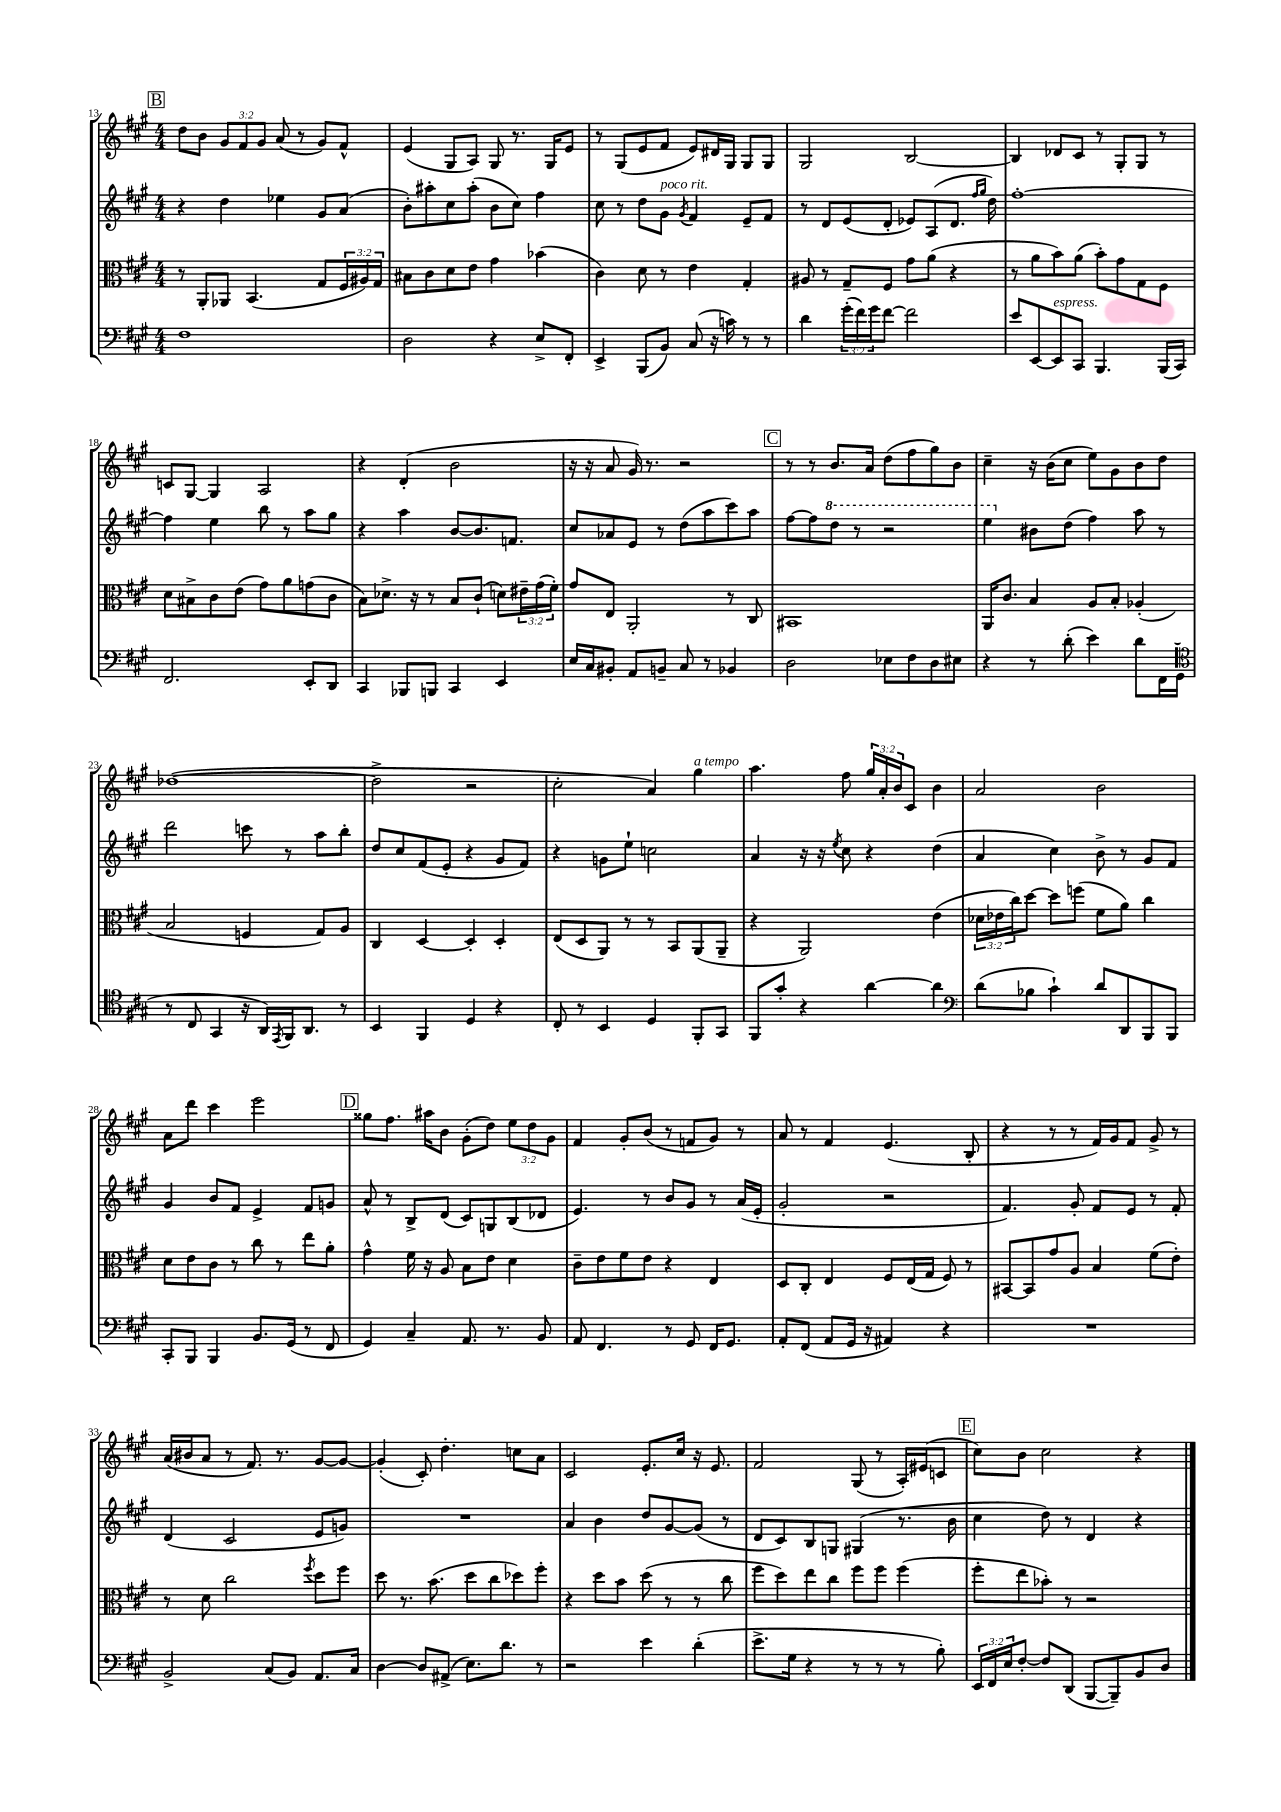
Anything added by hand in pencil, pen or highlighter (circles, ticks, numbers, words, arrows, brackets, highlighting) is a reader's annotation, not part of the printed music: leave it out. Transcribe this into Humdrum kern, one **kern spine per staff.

**kern	**kern	**kern	**kern
*staff4	*staff3	*staff2	*staff1
*clefF4	*clefC3	*clefG2	*clefG2
*k[f#c#g#]	*k[f#c#g#]	*k[f#c#g#]	*k[f#c#g#]
*M4/4	*M4/4	*M4/4	*M4/4
1F#	8r	4r	8dd
.	8AA'	.	8b
.	8AA-	4dd	12g#
.	.	.	12f#
.	(4.BB	.	.
.	.	.	12g#
.	.	4ee-	(8a
.	.	.	8r
.	8G#	8g#	8g#)
.	24F#	(8a	8f#^^
.	24A#)	.	.
.	24G#	.	.
=	=	=	=
2D	8B#	8b')	(4e
.	8c#	8aa#'	.
.	8d	8cc#	8G#
.	8e	(8aa#'	8A)
4r	4g#	8b	8G#
.	.	8cc#)	8.r
8E^	(4b-	4ff#	.
.	.	.	16G#
8FF#'	.	.	8e
=	=	=	=
4EE^	4c#)	8cc#	8r
.	.	8r	(8G#
(8BBB	8d	8dd	8e
8BB)	8r	8g#	8f#
.	.	8qg#	.
(8C#	4e	4f#	8e)
16r	.	.	16d#
16c)	.	.	16G#
8r	4G#'	8e~	8G#
8r	.	8f#	8G#
=	=	=	=
4d	8A#	8r	2G#
.	8r	8d	.
(24g#'	8G#~	(8e	.
24f#)	.	.	.
24g#	.	.	.
[8f#	8F#	8d'	.
2f#]	8g#	8e-)	[2B
.	(8a	(8A	.
.	4r	8.d	.
.	.	16qqff#	.
.	.	16qqgg#	.
.	.	16dd)	.
=	=	=	=
8e	8r	[1ff#'	4B]
[8EE	8a	.	.
8EE]	8b)	.	8d-
8CC#	(8a	.	8c#
4.BBB	8b')	.	8r
.	8g#	.	8G#'
.	8G#	.	8G#
(16BBB	8F#	.	8r
16CC#)	.	.	.
=	=	=	=
2.FF#	8d	4ff#]	8c
.	8B#^	.	[8G#
.	8c#	4ee	4G#]
.	(8e	.	.
.	8g#)	8bb	2A
.	8a	8r	.
8EE'	(8g	8aa	.
8DD	8c#	8gg#	.
=	=	=	=
4CC#	8B)	4r	4r
.	8.d-^	.	.
8BBB-	.	4aa	(4d'
.	16r	.	.
8BBB	8r	.	.
4CC#	8B	[8b	2b
.	(8c#`	8.b]	.
4EE	8d)	.	.
.	.	8.f	.
.	24e#~	.	.
.	(24g#	.	.
.	24f#')	.	.
=	=	=	=
16E	8g#	8cc#	16r
16C#	.	.	16r
8BB#'	8E	8a-	8a
8AA	2AA'	8e	16g#)
.	.	.	8.r
8BB~	.	8r	.
8C#	.	(8dd	2r
8r	.	8aa	.
4BB-	8r	8ccc#)	.
.	8C#	8aa	.
=	=	=	=
2D	1BB#	[8ff#	8r
.	.	8ff#]	8r
.	.	8ddd	8.b
.	.	8r	.
.	.	.	16a
8E-	.	2r	(8dd
8F#	.	.	8ff#
8D	.	.	8gg#)
8E#	.	.	8b
=	=	=	=
4r	16AA	4eee	4cc#~
.	8.c#	.	.
8r	4B	8b#	16r
.	.	.	(16b
(8d'	.	(8dd	8cc#
4e)	8A	4ff#)	8ee)
.	8B'	.	8g#
8d	(4A-'	8aa	8b
16FF#	.	8r	8dd
(16GG#	.	.	.
=	=	=	=
*clefC4	*	*	*
8r	2B	2ddd	([1dd-
8C#	.	.	.
4GG#	.	.	.
16r	4F	8ccc	.
16AA)	.	.	.
8qEE	.	.	.
16FF#	.	8r	.
8.AA	.	.	.
.	8G#)	8aa	.
8r	8A	8bb'	.
=	=	=	=
4BB	4C#	8dd	2dd-^]
.	.	8cc#	.
4FF#	[4D	(8f#	.
.	.	8e'	.
4D	4D']	4r	2r
4r	4D'	8g#	.
.	.	8f#)	.
=	=	=	=
8C#'	(8E	4r	2cc#'
8r	8D	.	.
4BB	8AA)	8g	.
.	8r	8ee`	.
4D	8r	2cc	4a)
.	8BB	.	.
8FF#'	(8AA	.	4gg#
8GG#	8AA~	.	.
=	=	=	=
8FF#	4r	4a	4.aa
8g#'	.	.	.
4r	2AA)	16r	.
.	.	16r	.
.	.	8qee	.
.	.	8cc#	8ff#
[4a	.	4r	24gg#
.	.	.	24a'
.	.	.	24b
.	.	.	8c#
4a]	(4e	(4dd	4b
=	=	=	=
*clefF4	*	*	*
(8d	24d-	4a	2a
.	24e-	.	.
.	24cc#)	.	.
8B-	[8dd	.	.
4c#`)	8dd]	4cc#)	.
.	(8ff	.	.
8d	8f#	8b^	2b
8DD	8a)	8r	.
8BBB	4cc#	8g#	.
8BBB	.	8f#	.
=	=	=	=
8CC#'	8d	4g#	8a
8BBB	8e	.	8ddd
4BBB	8c#	8b	4ccc#
.	8r	8f#	.
8.BB	8cc#	4e^	2eee
.	8r	.	.
(16GG#	.	.	.
8r	8ee	8f#	.
8FF#	8a'	8g	.
=	=	=	=
4GG#)	4g#^^	8a^^	8gg##
.	.	8r	8.ff#
4C#~	16f#	8B^	.
.	16r	.	16aa#
.	8A	(8d	8b
8.AA	8B	8c#)	(8g#'
.	8e	8G	8dd)
8.r	.	.	.
.	4d	(8B	12ee
.	.	.	12dd
8BB	.	8d-	.
.	.	.	12g#
=	=	=	=
8AA	8c#~	4.e)	4f#
4.FF#	8e	.	.
.	8f#	.	8g#'
.	8e	8r	(8b
8r	4r	8b	8r
8GG#	.	8g#	8f
16FF#	4E	8r	8g#)
8.GG#	.	.	.
.	.	(16a	8r
.	.	16e'	.
=	=	=	=
8AA'	8D	2g#'	8a
(8FF#	8C#'	.	8r
8AA	4E	.	4f#
16GG#	.	.	.
16r	.	.	.
4AA#)	8F#	2r	(4.e
.	(16E	.	.
.	16G#	.	.
4r	8F#)	.	.
.	8r	.	8B'
=	=	=	=
1r	[8BB#	4.f#)	4r
.	8BB#]	.	.
.	8g#	.	8r
.	8A	8g#'	8r
.	4B	8f#	16f#)
.	.	.	16g#
.	.	8e	8f#
.	(8f#	8r	8g#^
.	8e')	8f#'	8r
=	=	=	=
2BB^	8r	(4d	(16a
.	.	.	16b#
.	8d	.	8a
.	2cc#	2c#	8r
.	.	.	8.f#)
(8C#	.	.	.
.	.	.	8.r
8BB)	.	.	.
.	8qff#	.	.
8.AA	8dd	8e	[8g#
.	8ff#	8g)	8g#_
16C#	.	.	.
=	=	=	=
[4D	8dd	1r	(4g#']
.	8.r	.	.
8D]	.	.	8c#')
.	(8.b	.	.
(8AA#^	.	.	4.dd'
8.E)	8dd	.	.
.	8cc#	.	.
8.d	.	.	.
.	8dd-)	.	8cc
8r	8ff#'	.	8a
=	=	=	=
2r	4r	4a	2c#
.	8dd	4b	.
.	8b	.	.
4e	(8dd	8dd	8.e'
.	8r	[8g#	.
.	.	.	16cc#
(4d'	8r	(8g#]	16r
.	.	.	8.e
.	8cc#	8r	.
=	=	=	=
8.e^	8ff#	8d	2f#
.	8dd)	8c#)	.
16G#	.	.	.
4r	8ee	8B	.
.	8cc#	8G	.
8r	8ff#	(4G#	(8G#
8r	8ff#	.	8r
8r	(4ff#	8.r	16A')
.	.	.	(16e#
8B')	.	.	8c
.	.	16b	.
=	=	=	=
24EE	8ff#'	4cc#	8cc#)
24FF#	.	.	.
24E	.	.	.
[8F#'	8ee	.	8b
8F#]	8b-')	8dd)	2cc#
(8DD	8r	8r	.
[8BBB	2r	4d	.
8BBB~])	.	.	.
8BB	.	4r	4r
8D	.	.	.
==	==	==	==
*-	*-	*-	*-
